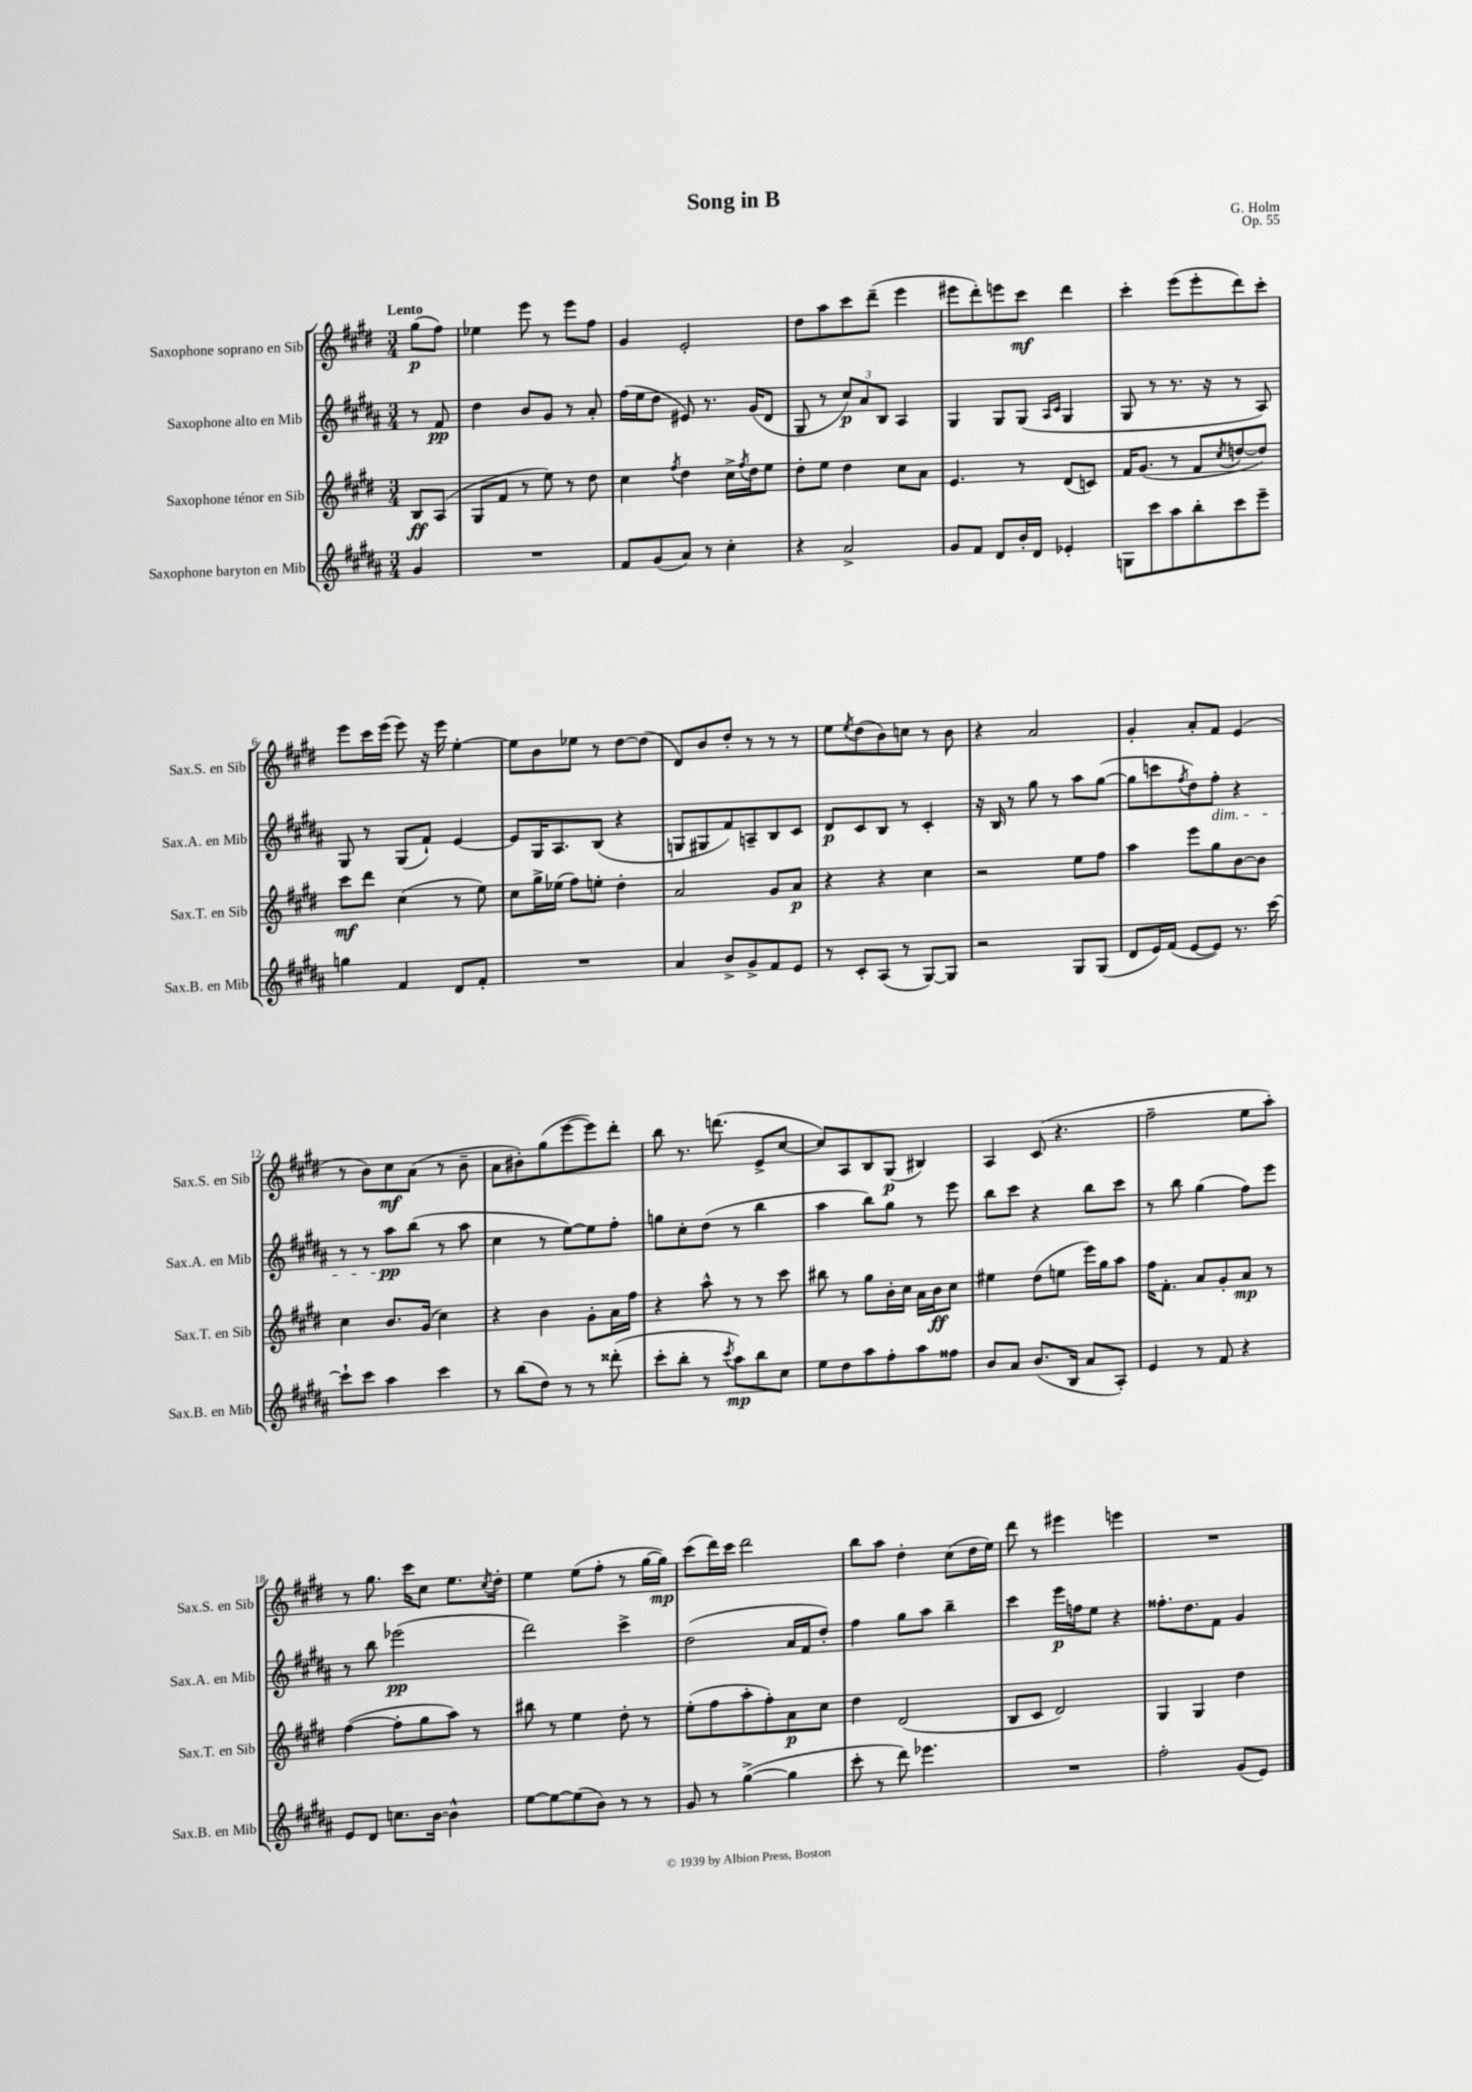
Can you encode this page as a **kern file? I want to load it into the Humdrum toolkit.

**kern	**kern	**kern	**kern
*staff4	*staff3	*staff2	*staff1
*clefG2	*clefG2	*clefG2	*clefG2
*k[f#c#g#d#a#]	*k[f#c#g#d#]	*k[f#c#g#d#a#]	*k[f#c#g#d#]
*M3/4	*M3/4	*M3/4	*M3/4
4g#	8B	8r	(8gg#
.	(8A	8f#	8ff#)
=	=	=	=
2.r	8G#	4dd#	4ee-
.	8f#	.	.
.	8r	8b	8eee
.	8ee)	8g#	8r
.	8r	8r	8eee
.	8dd#	8a#'	8ff#
=	=	=	=
8f#	4cc#	(16ff#	4g#
.	.	16ee	.
(8g#	.	8dd#	.
.	8qff#	.	.
8a#)	4dd#	8e#)	2e'
8r	.	8.r	.
4cc#'	16cc#^	.	.
.	8qff#	.	.
.	16dd#	(16g#	.
.	8ee	8d#	.
=	=	=	=
4r	8dd#'	8G#	8dd#
.	8ee	8r	8aa
2a#^	4dd#	12cc#)	8ccc#
.	.	12a#	.
.	.	.	(8ddd#~
.	.	12B	.
.	8cc#	4A#	4eee
.	8a	.	.
=	=	=	=
8g#	4.e	4G#	8eee#
8f#	.	.	8ddd#')
8d#	.	8G#	8eee
16b'	8r	(8G#	8ccc#
16d#	.	.	.
.	.	16qqA#	.
.	.	16qqc#	.
4e-'	(8d#	4G#	4ddd#
.	8c)	.	.
=	=	=	=
8G	16f#	8G#	4ccc#'
.	(8.g#	.	.
8ccc#	.	8r	.
8aa#	8r	8.r	(8eee
8bb'	8f#	.	8eee'
.	.	16r	.
.	8qcc#	.	.
8ccc#	[8dd	8r	8ddd#)
8eee~	8dd])	8A#)	8ccc#'
=	=	=	=
4gg	8ccc#	8G#	8eee
.	8ddd#	8r	16ccc#
.	.	.	(16eee
4f#	(4cc#	(8G#	8eee)
.	.	8f#`)	16r
.	.	.	16eee
8d#	8r	[4e	[4ee'
8f#'	8ee)	.	.
=	=	=	=
2.r	8cc#	8e]	8ee]
.	16gg#^	16G#	8b
.	(16ee-	8.A#	.
.	8ff#)	.	8ee-
.	8ee'	(8B	8r
.	4dd#'	4r	[8dd#
.	.	.	(8dd#]
=	=	=	=
4a#	2a	8G	8d#)
.	.	8G#	8b
8b^	.	8f#)	8dd#'
8g#^	.	8A~	8r
8f#	8g#	8B	8r
8e	8a	8c#	8r
=	=	=	=
8r	4r	8d#	8ee
.	.	.	8qee
8c#'	.	8c#	(8dd#
(8A#	4r	8B	8b)
8r	.	8r	8cc
[8G#)	4cc#	4c#'	8r
8G#]	.	.	8b
=	=	=	=
2r	2r	16r	4r
.	.	16B	.
.	.	8r	.
.	.	8gg#	2a
.	.	8r	.
8G#	8ee	8aa#	.
(8G#	8ff#	([8gg#	.
=	=	=	=
8d#	4aa	8gg#]	4g#'
16e)	.	8ccc	.
(16f#	.	.	.
.	.	8qff#	.
[8e	8eee	8dd#)	8a'
8e])	8gg#	8ff#'	8f#
8.r	[8b	4r	(4e
.	8b]	.	.
[16ccc#	.	.	.
=	=	=	=
8ccc#`]	4cc#	8r	8r
8ccc#	.	8r	8b)
4aa#	8.b	8aa#	8cc#
.	.	(8bb	(8a
.	(16g#	.	.
4ccc#	4cc#)	8r	8r
.	.	8aa#	8b~
=	=	=	=
8r	4r	4cc#	8a
(8bb	.	.	8b#')
8dd#)	4b	8r	(8gg#
8r	.	[8ee)	[8eee
8r	8g#'	8ee]	8eee])
(8ddd##'	16a	8ff#'	8ddd#'
.	16ff#	.	.
=	=	=	=
8ccc#'	4r	8gg	8bb
8bb'	.	8cc#'	8.r
8r	8aa^^	(8dd#	.
.	.	.	(8.ddd
8qccc#	.	.	.
8aa#)	8r	8r	.
8bb	8r	4bb	8e^
8cc#	8ccc#	.	[8cc#
=	=	=	=
8ee	8bb#	4aa#	8cc#])
8dd#	8r	.	8A
8aa#	8gg#	8bb)	8B
8ff#'	16b'	8gg#	(8G#
.	16cc#	.	.
8aa#	16a	8r	4B#)
.	16b	.	.
8ff##	8cc#	8eee	.
=	=	=	=
8b	4ee#	8bb	4A
8a#	.	8ccc#	.
(8.b	(8dd#	4r	(8c#
.	8ee	.	4.r
16B	.	.	.
8a#	16eee)	8bb	.
.	16gg#	.	.
8A#')	8aa	8ccc#	.
=	=	=	=
4e	16ff#	8r	2ff#~
.	8.f#'	.	.
.	.	8bb	.
8r	8a	(4gg#	.
8f#	8g#'	.	.
4r	8a	8ff#)	8ee
.	8r	8eee	8aa')
=	=	=	=
8e	([4ff#	8r	8r
8d#	.	8bb	8.gg#
8.cc	8ff#']	(2eee-	.
.	.	.	16ccc#
.	8gg#	.	8cc#
[16b	.	.	.
4b^^]	8aa)	.	8.ee
.	8r	.	.
.	.	.	8qcc#
.	.	.	16dd#'
=	=	=	=
[8ee	8bb#	2ddd#)	4ee
8ee_	8r	.	.
(8ee]	4ee	.	(8ee
8b)	.	.	8ff#'
8r	8dd#'	4ccc#^	8r
8r	8r	.	[16gg#
.	.	.	16gg#])
=	=	=	=
8g#	(8ee'	(2dd#	(8ccc#
8r	8ff#	.	16ddd#)
.	.	.	16ccc#
([4gg#^	8aa'	.	2ddd#
.	8ff#')	.	.
4gg#]	8a	16a#	.
.	.	16f#	.
.	8cc#	8dd#')	.
=	=	=	=
8ccc#'	4dd#	4ff#	8bb
8r	.	.	8aa
8ddd#)	(2d#	8gg#	4dd#'
4.eee-	.	8aa#	.
.	.	4bb~	(8cc#
.	.	.	16dd#
.	.	.	16ee)
=	=	=	=
2.r	8B	4ccc#	8ddd#
.	8c#	.	8r
.	2d#)	16eee	4eee#
.	.	16ff	.
.	.	8ee	.
.	.	4r	4eee
=	=	=	=
2ff#'	4G#	8.ff##'	2.r
.	.	8.dd#	.
.	4G#	.	.
.	.	8f#	.
(8g#	4dd#	4g#	.
8e)	.	.	.
==	==	==	==
*-	*-	*-	*-
